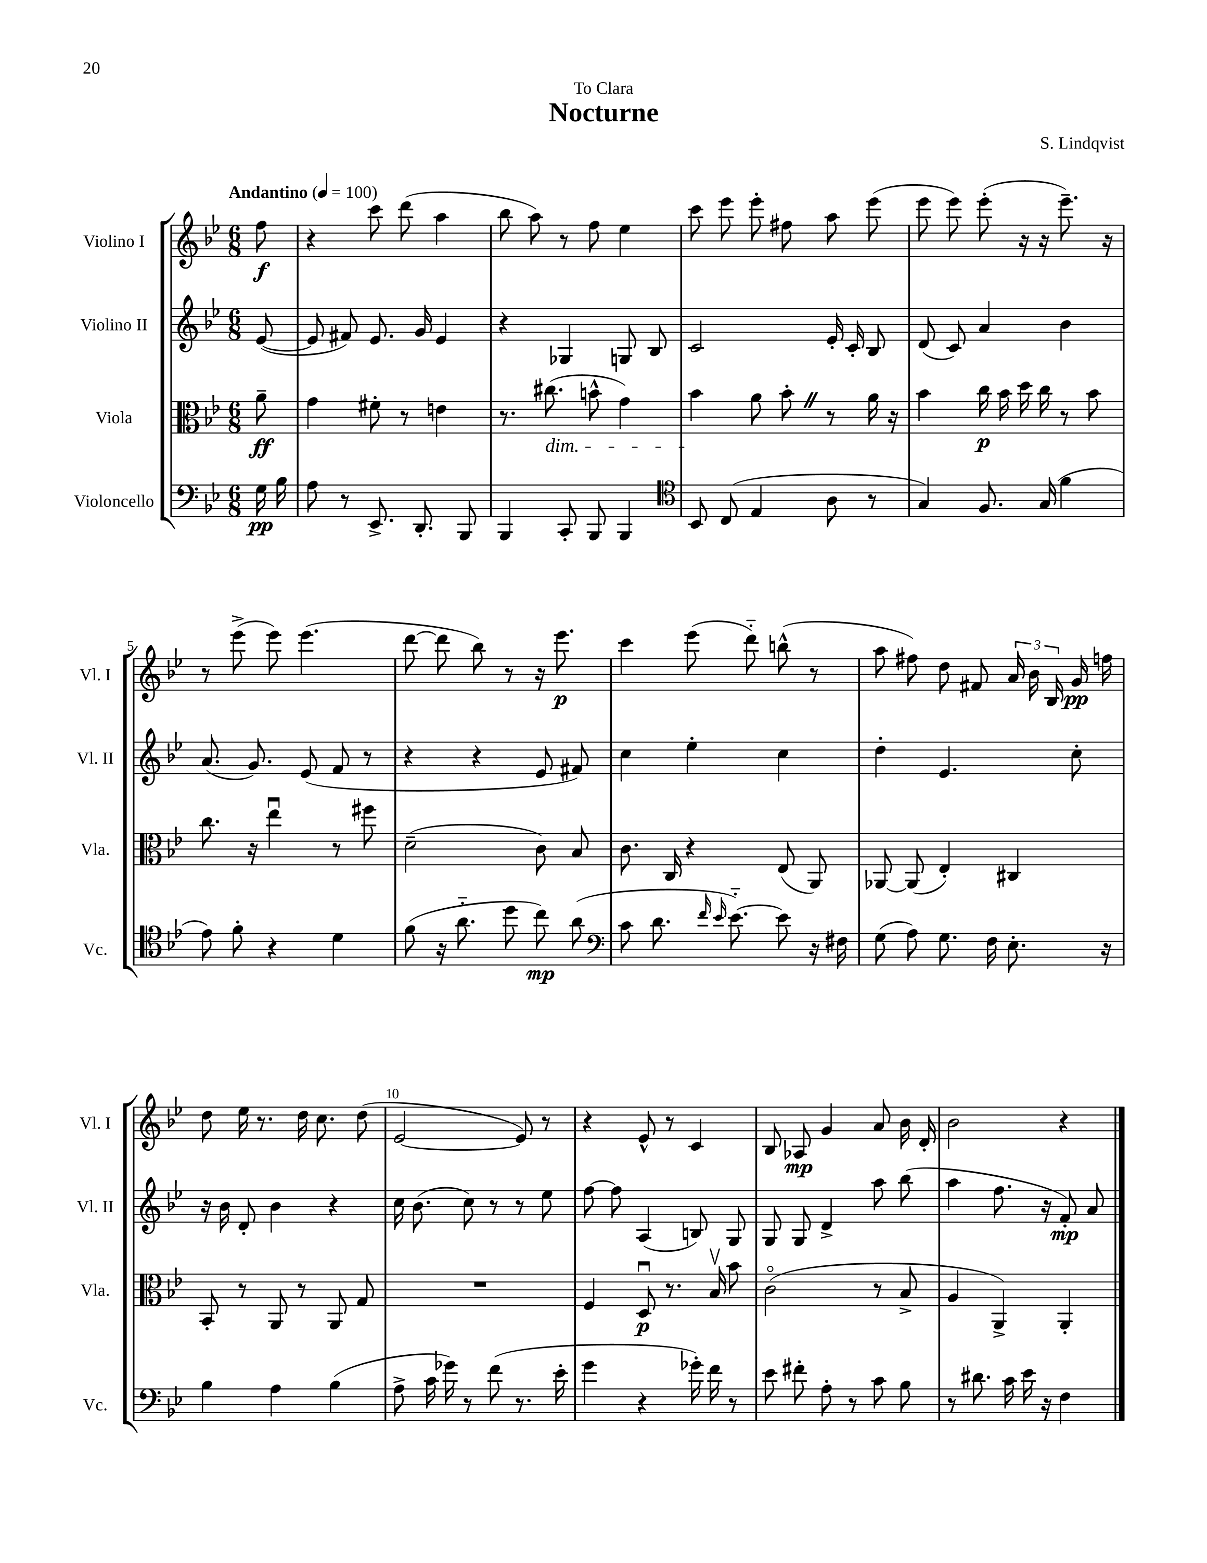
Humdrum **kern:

**kern	**dynam	**kern	**dynam	**kern	**dynam	**kern	**dynam
*part4	*part4	*part3	*part3	*part2	*part2	*part1	*part1
*staff4	*staff4	*staff3	*staff3	*staff2	*staff2	*staff1	*staff1
*I"Violoncello	*	*I"Viola	*	*I"Violino II	*	*I"Violino I	*
*I'Vc.	*	*I'Vla.	*	*I'Vl. II	*	*I'Vl. I	*
*clefF4	*	*clefC3	*	*clefG2	*	*clefG2	*
*k[b-e-]	*	*k[b-e-]	*	*k[b-e-]	*	*k[b-e-]	*
*M6/8	*	*M6/8	*	*M6/8	*	*M6/8	*
*MM100	*	*MM100	*	*MM100	*	*MM100	*
=	=	=	=	=	=	=	=
!	!	!	!	!	!	!LO:TX:a:B:t=Andantino	!
16G\	pp	8a~\	ff	([8e-/	.	8ff\	f
16B-\	.	.	.	.	.	.	.
=1	=1	=1	=1	=1	=1	=1	=1
8A\	.	4g\	.	8e-/]	.	4r	.
8r	.	.	.	8f#X/)	.	.	.
8.EE-^/	.	8f#X'\	.	8.e-/	.	8ccc\	.
.	.	8r	.	.	.	(8ddd\	.
8.DD'/	.	.	.	16g/	.	.	.
.	.	4en\	.	4e-/	.	4aa\	.
8BBB-/	.	.	.	.	.	.	.
=2	=2	=2	=2	=2	=2	=2	=2
4BBB-/	.	8.r	.	4r	.	8bb-\	.
.	.	.	.	.	.	8aa\)	.
!	!	!LO:TX:b:i:t=dim.	!	!	!	!	!
.	.	(8.cc#X\	.	.	.	.	.
8CC'/	.	.	.	4G-X/	.	8r	.
8BBB-/	.	8bn^^\	.	.	.	8ff\	.
4BBB-/	.	4g\)	.	8Gn/	.	4ee-\	.
.	.	.	.	8B-/	.	.	.
=3	=3	=3	=3	=3	=3	=3	=3
*clefC4	*	*	*	*	*	*	*
8BB-/	.	4b-\	.	2c/	.	8ccc\	.
(8C/	.	.	.	.	.	8eee-\	.
4E-/	.	8a\	.	.	.	8eee-'\	.
.	.	8b-'Z\	.	.	.	8ff#X\	.
8A\	.	8r	.	16e-'/	.	8aa\	.
.	.	.	.	16c'/	.	.	.
8r	.	16a\	.	8B-/	.	(8eee-\	.
.	.	16r	.	.	.	.	.
=4	=4	=4	=4	=4	=4	=4	=4
4G/)	.	4b-\	.	(8d/	.	8eee-\	.
.	.	.	.	8c/)	.	8eee-\)	.
8.F/	.	16cc\	p	4a/	.	(8eee-'\	.
.	.	16b-\	.	.	.	.	.
.	.	16dd\	.	.	.	16r	.
(16G/	.	16cc\	.	.	.	16r	.
4f\	.	8r	.	4b-\	.	8.eee-~\)	.
.	.	8b-\	.	.	.	.	.
.	.	.	.	.	.	16r	.
!!LO:LB:g=z
=5	=5	=5	=5	=5	=5	=5	=5
8e-\)	.	8.cc\	.	(8.a/	.	8r	.
8f'\	.	.	.	.	.	(8eee-^\	.
.	.	16r	.	8.g/)	.	.	.
4r	.	4ee-u\	.	.	.	8eee-\)	.
.	.	.	.	(8e-/	.	(4.eee-\	.
4d\	.	8r	.	8f/	.	.	.
.	.	8ff#X\	.	8r	.	.	.
=6	=6	=6	=6	=6	=6	=6	=6
(8f\	.	(2d~\	.	4r	.	[8ddd\	.
16r	.	.	.	.	.	8ddd\]	.
8.a\	.	.	.	.	.	.	.
.	.	.	.	4r	.	8bb-\)	.
8dd\	.	.	.	.	.	8r	.
8cc\)	mp	8c\)	.	8e-/	.	16r	.
.	.	.	.	.	.	8.eee-\	p
(8a\	.	8B-/	.	8f#X/)	.	.	.
=7	=7	=7	=7	=7	=7	=7	=7
*clefF4	*	*	*	*	*	*	*
8c\	.	8.c\	.	4cc\	.	4ccc\	.
8.d\	.	.	.	.	.	.	.
.	.	16C/	.	.	.	.	.
.	.	4r	.	4ee-'\	.	(8eee-\	.
16qqf/	.	.	.	.	.	.	.
16qqe-/	.	.	.	.	.	.	.
[8.e-\)	.	.	.	.	.	.	.
.	.	.	.	.	.	8ddd\)	.
8e-\]	.	(8E-/	.	4cc\	.	(8bbn^^\	.
16r	.	8AA/)	.	.	.	8r	.
16F#X\	.	.	.	.	.	.	.
=8	=8	=8	=8	=8	=8	=8	=8
(8G\	.	[8AA-X/	.	4dd'\	.	8aa\	.
8A\)	.	(8AA-/]	.	.	.	8ff#X\)	.
8.G\	.	4E-'/)	.	4.e-/	.	8dd\	.
.	.	.	.	.	.	8f#X/	.
16F\	.	.	.	.	.	.	.
8.E-'\	.	4C#X/	.	.	.	24a/	.
.	.	.	.	.	.	24b-\	.
.	.	.	.	.	.	24B-/	.
.	.	.	.	8cc'\	.	16g/	pp
16r	.	.	.	.	.	16ffn\	.
!!LO:LB:g=z
=9	=9	=9	=9	=9	=9	=9	=9
4B-\	.	8BB-'/	.	16r	.	8dd\	.
.	.	.	.	16b-\	.	.	.
.	.	8r	.	8d'/	.	16ee-\	.
.	.	.	.	.	.	8.r	.
4A\	.	8AA/	.	4b-\	.	.	.
.	.	8r	.	.	.	16dd\	.
.	.	.	.	.	.	8.cc\	.
(4B-\	.	8AA/	.	4r	.	.	.
.	.	8G/	.	.	.	(8dd\	.
=10	=10	=10	=10	=10	=10	=10	=10
8A^\	.	2.r	.	16cc\	.	[2e-/	.
.	.	.	.	(8.b-\	.	.	.
16c\	.	.	.	.	.	.	.
16g-X\)	.	.	.	.	.	.	.
8r	.	.	.	8cc\)	.	.	.
(8f\	.	.	.	8r	.	.	.
8.r	.	.	.	8r	.	8e-/])	.
.	.	.	.	8ee-\	.	8r	.
16e-'\	.	.	.	.	.	.	.
=11	=11	=11	=11	=11	=11	=11	=11
4g\	.	4F/	.	[8ff\	.	4r	.
.	.	.	.	8ff\]	.	.	.
4r	.	8Du/	p	(4A/	.	8e-^^/	.
.	.	8.r	.	.	.	8r	.
16g-X'\)	.	.	.	8Bn/)	.	4c/	.
16f\	.	16B-v/	.	.	.	.	.
8r	.	8b-\	.	8G/	.	.	.
=12	=12	=12	=12	=12	=12	=12	=12
8e-\	.	(2c\	.	8G/	.	8B-/	.
8f#X'\	.	.	.	8G/	.	8A-X/	mp
8A'\	.	.	.	4d^/	.	4g/	.
8r	.	.	.	.	.	.	.
8c\	.	8r	.	8aa\	.	8a/	.
8B-\	.	8B-^/	.	(8bb-\	.	16b-\	.
.	.	.	.	.	.	16d'/	.
=13	=13	=13	=13	=13	=13	=13	=13
8r	.	4A/	.	4aa\	.	2b-\	.
8.d#X\	.	.	.	.	.	.	.
.	.	4AA^/)	.	8.ff\	.	.	.
16c\	.	.	.	.	.	.	.
16e-\	.	.	.	.	.	.	.
16r	.	.	.	16r	.	.	.
4F\	.	4AA'/	.	8f'/)	mp	4r	.
.	.	.	.	8a/	.	.	.
==	==	==	==	==	==	==	==
*-	*-	*-	*-	*-	*-	*-	*-
